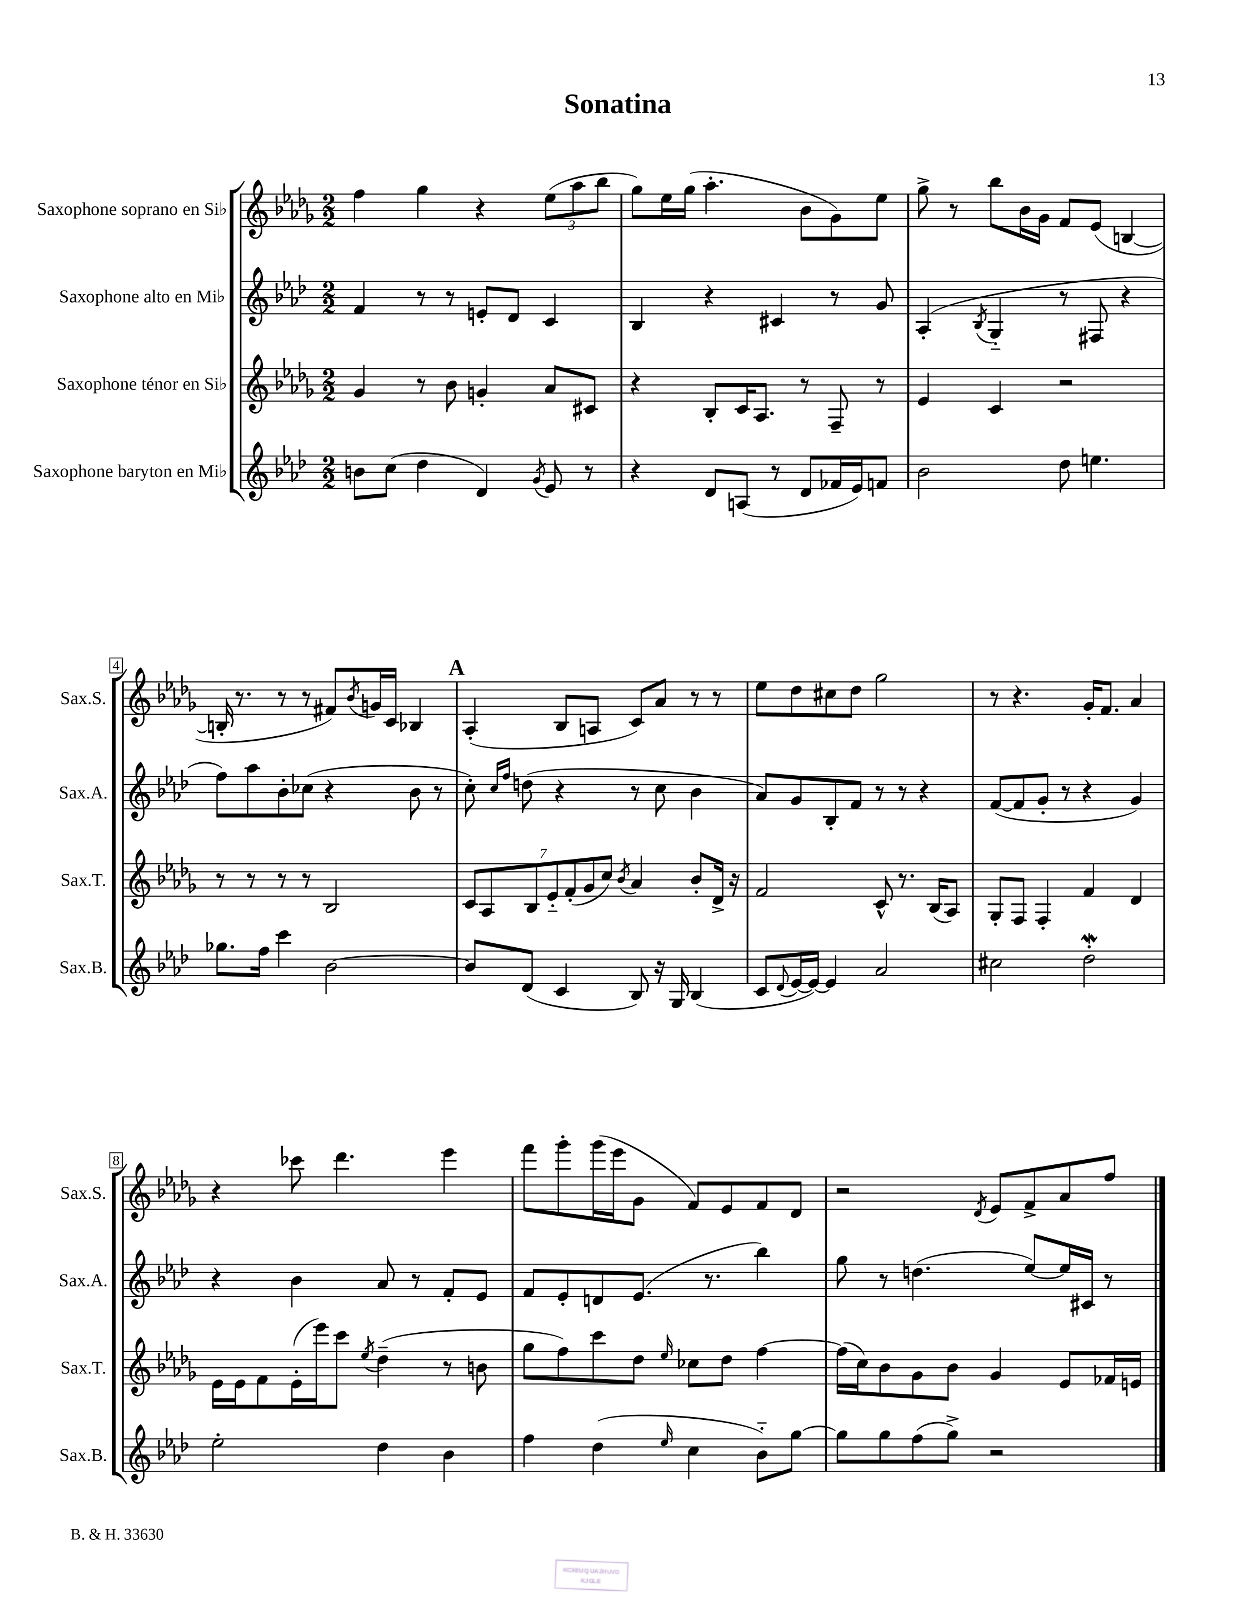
\header { title = "Sonatina" }
<<
\new StaffGroup <<
\new Staff = "s0" \with { instrumentName = "Saxophone soprano en Sib" shortInstrumentName = "Sax.S." } {
    \clef treble \key des \major \numericTimeSignature \time 2/2
    f''4 ges''4 r4 \tuplet 3/2 { ees''8( aes''8 bes''8 } |
    ges''8) ees''16 ges''16( aes''4.-. bes'8 ges'8) ees''8 |
    ges''8-> r8 bes''8 bes'16 ges'16 f'8 ees'8( b4~ |
    b16-. r8. r8 r8 fis'8) \acciaccatura { bes'8 } g'16 c'16 bes4 |
    \mark \markup { \bold "A" } aes4-.( bes8 a8 c'8) aes'8 r8 r8 |
    ees''8 des''8 cis''8 des''8 ges''2 |
    r8 r4. ges'16-. f'8. aes'4 |
    r4 ces'''8 des'''4. ees'''4 |
    f'''8 ges'''8-. ges'''16( ees'''16 ges'8 f'8) ees'8 f'8 des'8 |
    r2 \acciaccatura { des'8 } ees'8 f'8-> aes'8 f''8 \bar "|." |
}
\new Staff = "s1" \with { instrumentName = "Saxophone alto en Mib" shortInstrumentName = "Sax.A." } {
    \clef treble \key aes \major \numericTimeSignature \time 2/2
    f'4 r8 r8 e'8-. des'8 c'4 |
    bes4 r4 cis'4 r8 g'8 |
    aes4-.( \acciaccatura { bes8 } g4-_ r8 fis8 r4 |
    f''8) aes''8 bes'8-. ces''8( r4 bes'8 r8 |
    \mark \markup { \bold "A" } c''8-.) \grace { c''16 f''16 } d''8( r4 r8 c''8 bes'4 |
    aes'8) g'8 bes8-. f'8 r8 r8 r4 |
    f'8~( f'8 g'8-. r8 r4 g'4) |
    r4 bes'4 aes'8 r8 f'8-. ees'8 |
    f'8 ees'8-. d'8 ees'8.( r8. bes''4) |
    g''8 r8 d''4.( ees''8~) ees''16 cis'16 r8 \bar "|." |
}
\new Staff = "s2" \with { instrumentName = "Saxophone ténor en Sib" shortInstrumentName = "Sax.T." } {
    \clef treble \key des \major \numericTimeSignature \time 2/2
    ges'4 r8 bes'8 g'4-. aes'8 cis'8 |
    r4 bes8-. c'16 aes8. r8 f8-- r8 |
    ees'4 c'4 r2 |
    r8 r8 r8 r8 bes2 |
    \mark \markup { \bold "A" } \tuplet 7/4 { c'8 aes8 bes8 ees'8-_ f'8-.( ges'8 c''8) } \acciaccatura { bes'8 } aes'4 bes'8-. des'16-> r16 |
    f'2 c'8-^ r8. bes16( aes8) |
    ges8-. f8 f4-. f'4 des'4 |
    ees'16 ees'16 f'8 ees'16-.( ees'''16) c'''8 \acciaccatura { ees''8 } des''4--( r8 b'8 |
    ges''8 f''8) c'''8 des''8 \grace { ees''16 } ces''8 des''8 f''4~ |
    f''16( c''16) bes'8 ges'8 bes'8 ges'4 ees'8 fes'16 e'16 \bar "|." |
}
\new Staff = "s3" \with { instrumentName = "Saxophone baryton en Mib" shortInstrumentName = "Sax.B." } {
    \clef treble \key aes \major \numericTimeSignature \time 2/2
    b'8 c''8( des''4 des'4) \acciaccatura { g'8 } ees'8 r8 |
    r4 des'8 a8( r8 des'8 fes'16 ees'16) f'8 |
    bes'2 des''8 e''4. |
    ges''8. f''16 c'''4 bes'2~ |
    \mark \markup { \bold "A" } bes'8 des'8( c'4 bes8) r16 g16 bes4( |
    c'8 \appoggiatura { des'8 } ees'16~ ees'16~) ees'4 aes'2 |
    cis''2 des''2-.\mordent |
    ees''2-. des''4 bes'4 |
    f''4 des''4( \grace { ees''16 } c''4 bes'8-_) g''8~ |
    g''8 g''8 f''8( g''8->) r2 \bar "|." |
}
>>
>>
\layout { \context { \Score \override BarNumber.stencil = #(make-stencil-boxer 0.1 0.3 ly:text-interface::print) } }
